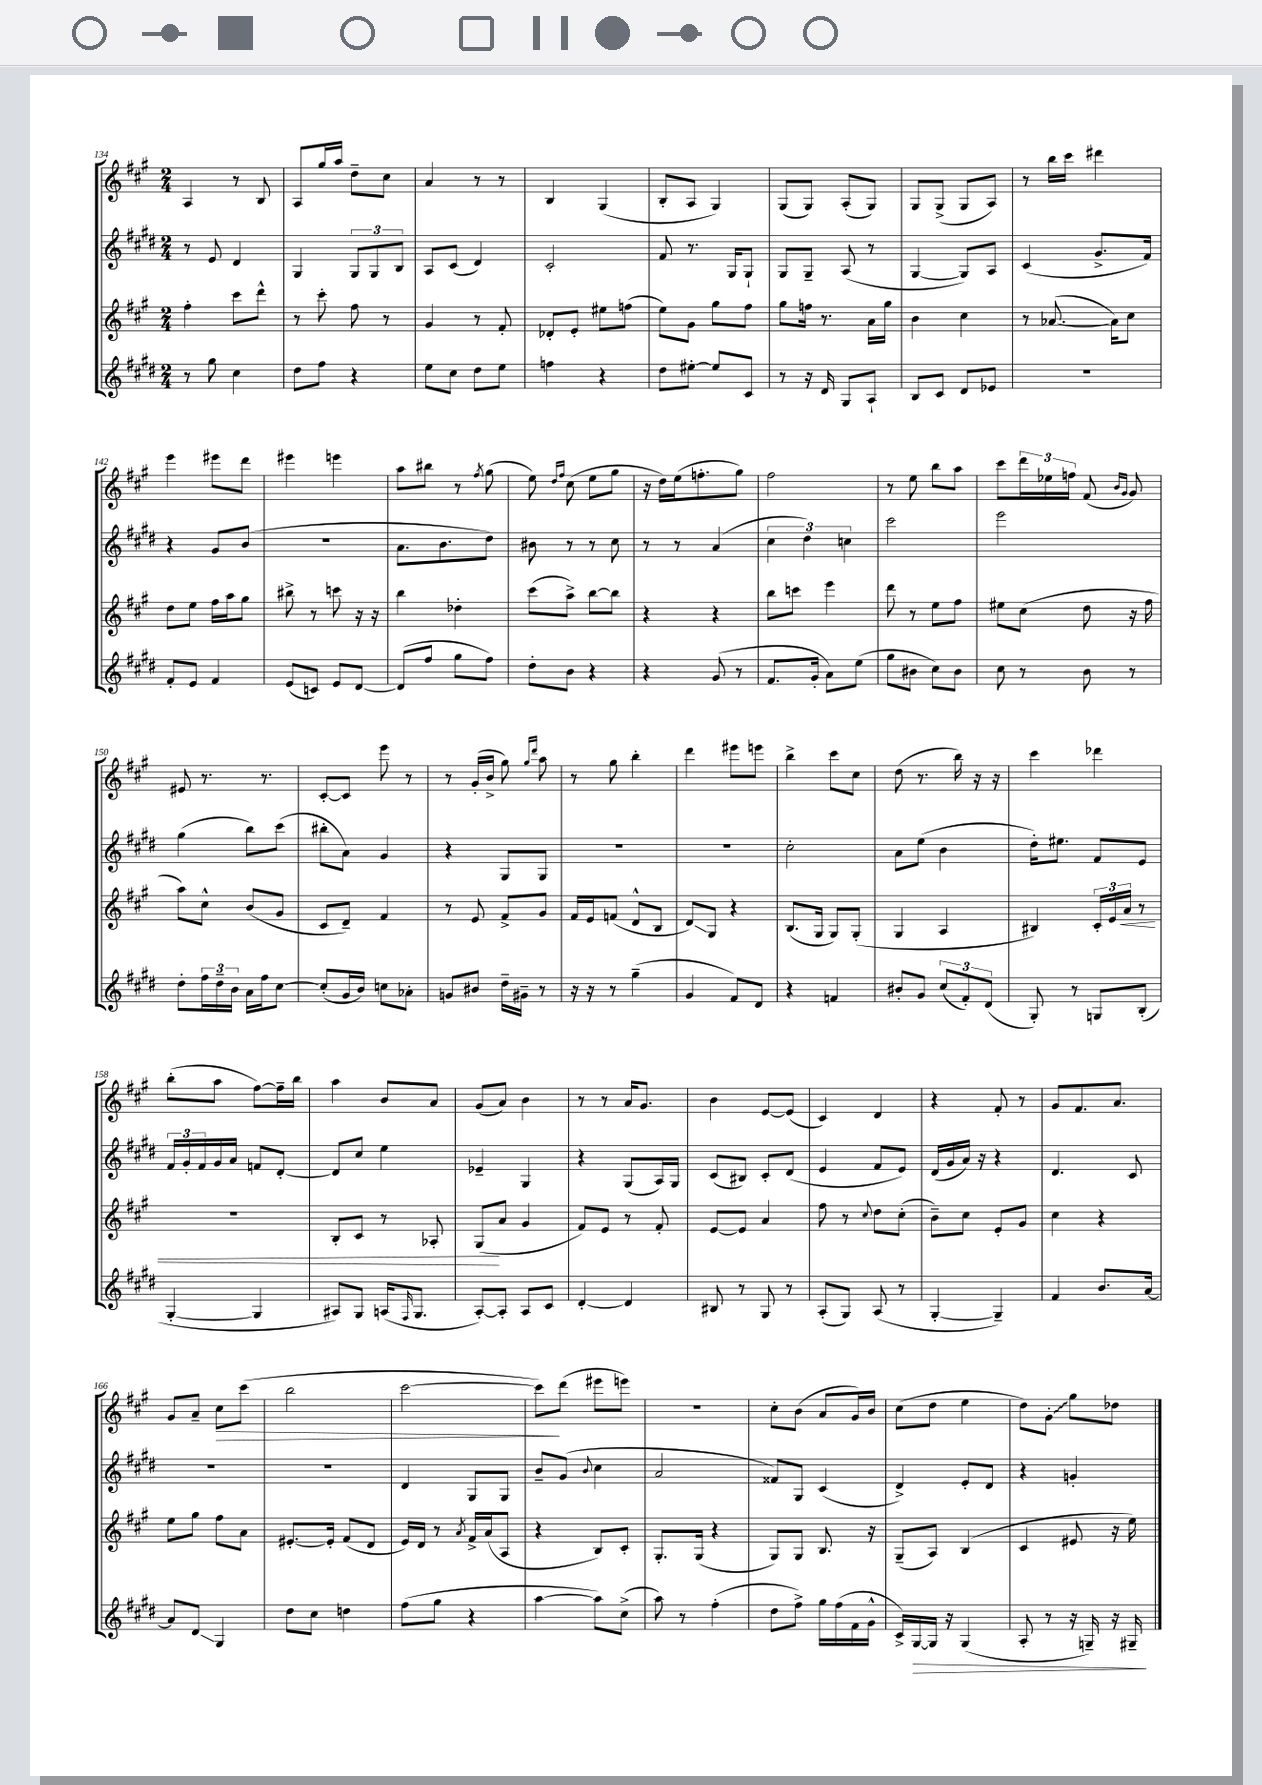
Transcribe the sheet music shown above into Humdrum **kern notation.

**kern	**kern	**kern	**kern
*staff4	*staff3	*staff2	*staff1
*clefG2	*clefG2	*clefG2	*clefG2
*k[f#c#g#d#]	*k[f#c#g#]	*k[f#c#g#d#]	*k[f#c#g#]
*M2/4	*M2/4	*M2/4	*M2/4
8r	4ff#'	8r	4A
8gg#	.	8e	.
4cc#	8ccc#	4d#	8r
.	8ddd^^	.	8B
=	=	=	=
8dd#	8r	4G#	8A
8ff#	8ccc#'	.	16gg#
.	.	.	16aa
4r	8ff#	12G#	8dd~
.	.	12G#	.
.	8r	.	8cc#
.	.	12B	.
=	=	=	=
8ee	4g#	8A	4a
8cc#	.	(8c#	.
8dd#	8r	4d#)	8r
8ee	8f#'	.	8r
=	=	=	=
4ff	8d-'	2c#'	4B
.	8e'	.	.
4r	8ee#	.	(4G#
.	(8ff	.	.
=	=	=	=
8dd#	8ee)	8f#	8B'
[8ee#'	8g#	8.r	8A
8ee#]	8gg#	.	4G#)
.	.	16G#	.
8c#	8ff#	8G#`	.
=	=	=	=
8r	8gg#	8G#	(8G#
16r	16ff	8G#~	8G#)
16d#	8.r	.	.
8G#	.	(8A	(8A'
8A`	16a	8r	8G#)
.	16gg#	.	.
=	=	=	=
8B	4b	[4G#	8G#
8c#	.	.	(8G#^
8d#	4cc#	8G#])	8G#
8e-	.	8A	8A)
=	=	=	=
2r	8r	(4c#	8r
.	([8.a-	.	16bb
.	.	.	16ccc#
.	.	8.g#^	4ddd#
.	16a-])	.	.
.	8cc#	.	.
.	.	16f#)	.
=	=	=	=
8f#'	8dd	4r	4eee
8e	8ee	.	.
4f#	16ff#	8g#	8eee#
.	16aa	.	.
.	8gg#	(8b	8ddd
=	=	=	=
(8e	8bb#^	2r	4eee#
8c)	8r	.	.
8e	8ccc	.	4eee
[8d#	16r	.	.
.	16r	.	.
=	=	=	=
(8d#]	4bb	8.a	8aa
8ff#	.	.	8bb#
.	.	8.b	.
8gg#	4dd-'	.	8r
.	.	.	8qff#
8ff#)	.	8dd#)	(8gg#
=	=	=	=
8dd#'	(8ccc#	8b#	8ee)
.	.	.	16qqdd
.	.	.	16qqff#
8b	8aa^)	8r	(8cc#
4r	[8bb	8r	8ee
.	8bb]	8cc#	8gg#
=	=	=	=
4r	4r	8r	16r
.	.	.	16dd)
.	.	8r	(16ee
.	.	.	8.ff'
(8g#	4r	(4a	.
8r	.	.	8gg#)
=	=	=	=
8.f#	8bb	6cc#	2ff#
.	8ccc	.	.
.	.	6dd#)	.
16g#'	.	.	.
8a)	4eee	.	.
.	.	6cc	.
(8ee	.	.	.
=	=	=	=
8gg#	8ddd	2ccc#	8r
8b#	8r	.	8ee
8cc#)	8ee	.	8bb
8b#	8ff#	.	8aa
=	=	=	=
8cc#	8ee#	2eee	8ccc#
8r	(8cc#	.	24ddd
.	.	.	24ee-
.	.	.	24ff
8b	8dd	.	(8f#
.	.	.	16qqb
.	.	.	16qqg#
8r	16r	.	8g#)
.	16ff#	.	.
=	=	=	=
8dd#'	8aa)	(4gg#	8e#
24ff#	8cc#^^	.	8.r
24dd#~	.	.	.
24b	.	.	.
16a	(8b	8bb)	.
16ff#	.	.	8.r
[8cc#	8g#	(8ccc#	.
=	=	=	=
(8cc#']	8c#	8bb#'	[8c#'
16g#	8d~)	8a)	8c#]
16b)	.	.	.
8cc	4f#	4g#	8eee
8a-'	.	.	8r
=	=	=	=
8g	8r	4r	8r
8b#	8e	.	(16g#'
.	.	.	16b^
16dd#~	8f#^	8G#	8gg#)
16g#~	.	.	.
.	.	.	16qqgg#
.	.	.	16qqddd
8r	8g#	8G#	8aa
=	=	=	=
16r	16f#	2r	8r
16r	16e	.	.
8r	(8f	.	8gg#
(4gg#~	8d^^	.	4bb'
.	8B	.	.
=	=	=	=
4g#	8d)	2r	4ddd
.	8G#	.	.
8f#)	4r	.	8eee#
8d#	.	.	8eee
=	=	=	=
4r	(8.B	2cc#'	4bb^
.	16G#	.	.
4f	8G#)	.	8ccc#
.	(8G#'	.	8cc#
=	=	=	=
8b#'	4G#	8a	(8dd
8g#	.	(8ee	8.r
(12cc#	4A	4b	.
.	.	.	16bb)
12f#')	.	.	.
.	.	.	16r
(12d#	.	.	.
.	.	.	16r
=	=	=	=
8G#')	4B#)	16dd#')	4ccc#
.	.	8.ee#	.
8r	.	.	.
8G	24c#'	8f#	4ddd-
.	24e	.	.
.	24a	.	.
(8B'	8r	8e	.
=	=	=	=
[4G#'	2r	24f#	(8bb'
.	.	24g#'	.
.	.	24f#	.
.	.	16g#	8aa
.	.	16a	.
4G#]	.	8f	[8ff#)
.	.	[8d#'	16ff#~]
.	.	.	16bb
=	=	=	=
8A#)	8B'	8d#]	4aa
8G#	8c#	8cc#	.
(16A	8r	4ee	8b
16qqF#	.	.	.
8.G#	.	.	.
.	8A-'	.	8a
=	=	=	=
[8A')	(8G#	4e-~	(8g#
8A']	8a	.	8a)
8A	4g#	4G#	4b
8c#	.	.	.
=	=	=	=
[4d#'	8f#)	4r	8r
.	8e	.	8r
4d#]	8r	(8G#	16a
.	.	.	8.g#
.	8f#'	16A)	.
.	.	16G#	.
=	=	=	=
8B#	[8e	(8c#	4b
8r	8e]	8B#)	.
8G#	4a	8c#'	[8e
8r	.	(8d#	(8e]
=	=	=	=
(8A'	8ff#	4e	4c#)
8G#)	8r	.	.
.	8qqcc#	.	.
(8A	8dd	8f#	4d
8r	(8cc#'	8e)	.
=	=	=	=
[4G#'	8b~)	(16d#	4r
.	.	16g#	.
.	8cc#	16a)	.
.	.	16r	.
4G#~])	8e'	4r	8f#'
.	8g#	.	8r
=	=	=	=
4f#	4cc#	4.d#	8g#
.	.	.	8.f#
8.b	4r	.	.
.	.	.	8.a
.	.	8c#	.
[16a	.	.	.
=	=	=	=
8a]	8ee	2r	8g#
8d#	8gg#	.	8a~
4G#	8ff#	.	8cc#
.	8a	.	(8ccc#
=	=	=	=
8dd#	[8.e#'	2r	2bb
8cc#	.	.	.
.	16e#']	.	.
4dd	(8f#	.	.
.	8d	.	.
=	=	=	=
(8ff#	16e)	4d#	[2ccc#
.	16d	.	.
8gg#	8r	.	.
.	8qa	.	.
4r	16f#^	8G#	.
.	(16a	.	.
.	8A	8G#	.
=	=	=	=
[4aa	4r	8b~	8ccc#])
.	.	(8g#	(8ddd
.	.	8qqb	.
8aa])	8B)	4cc#	8eee#
(8cc#^	8c#'	.	8eee)
=	=	=	=
8aa)	8.G#'	2a	2r
8r	.	.	.
.	(16G#	.	.
(4ff#'	4r	.	.
=	=	=	=
8dd#	8G#)	8f##)	8cc#'
8ff#^)	8G#	8G#	(8b
16gg#	8.B	(4c#	8a
(16ff#	.	.	.
16f#	.	.	16g#)
16g#^^	16r	.	16b
=	=	=	=
16c#^)	(8G#~	4d#^)	(8cc#
[16G#	.	.	.
16G#]	8A)	.	8dd
16r	.	.	.
(4G#	(4B	8e'	4ee
.	.	8d#	.
=	=	=	=
8A'	4c#	4r	8dd)
8r	.	.	8g#'
16r	8e#	4g'	8gg#
16G~)	.	.	.
16r	16r	.	8dd-
16G#~	16ee)	.	.
==	==	==	==
*-	*-	*-	*-
